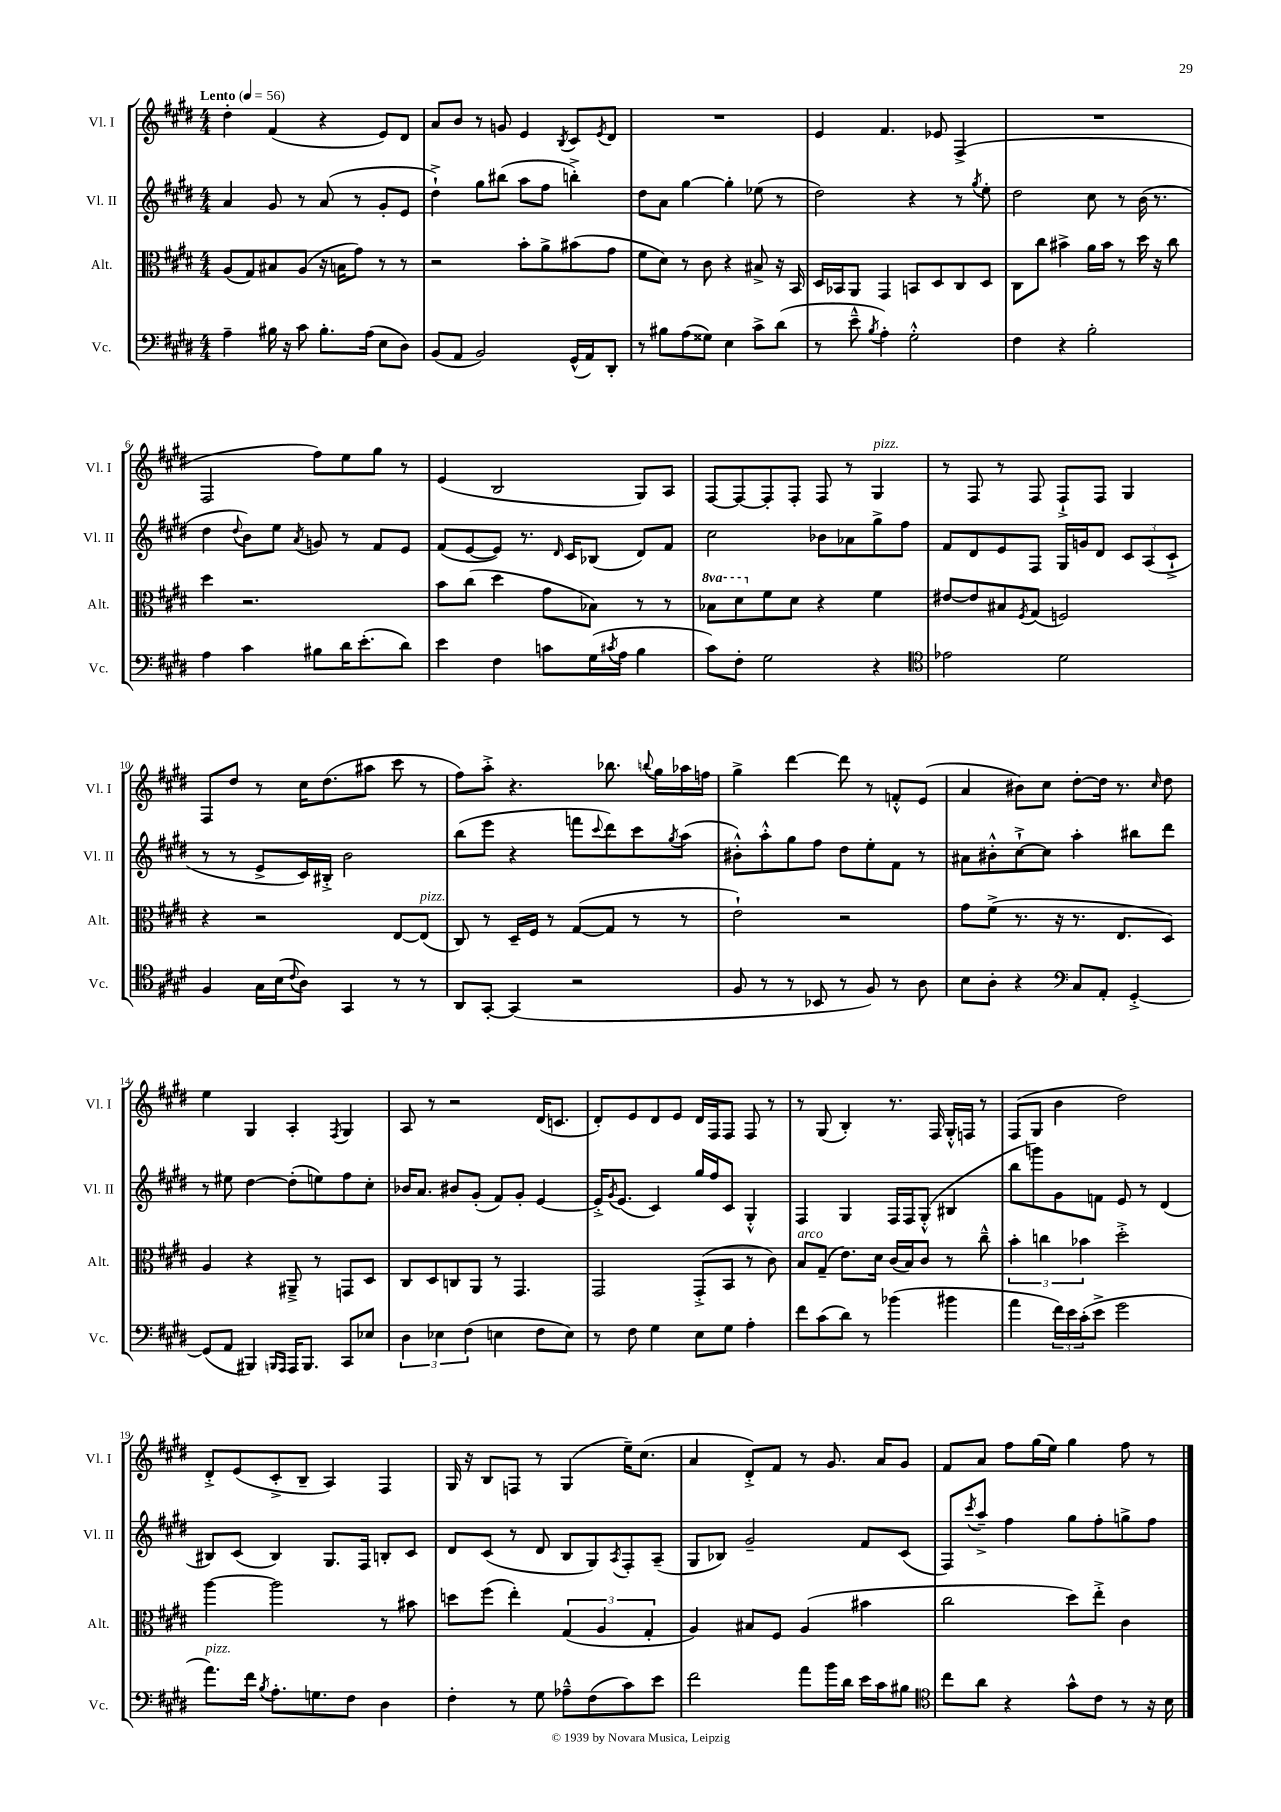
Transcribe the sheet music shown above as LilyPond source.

<<
\new StaffGroup <<
\new Staff = "s0" \with { instrumentName = "Vl. I" shortInstrumentName = "Vl. I" } {
    \clef treble \key e \major \numericTimeSignature \time 4/4 \tempo "Lento" 4 = 56
    dis''4-. fis'4( r4 e'8) dis'8 |
    a'8 b'8 r8 g'8 e'4 \acciaccatura { b8 } cis'8 \acciaccatura { e'8 } dis'8 |
    R1 |
    e'4 fis'4. ees'8 fis4->( |
    R1 |
    fis2 fis''8) e''8 gis''8 r8 |
    e'4( b2 gis8) a8 |
    fis8~ fis8~ fis8-. fis8-. fis8 r8 gis4^\markup { \italic "pizz." } |
    r8 fis8 r8 fis8 fis8-!-> fis8 gis4 |
    fis8 dis''8 r8 cis''16 dis''8.( ais''8 cis'''8 r8 |
    fis''8) a''8-.-> r4. bes''8. \appoggiatura { b''8 } gis''16 aes''16 f''16 |
    gis''4-> dis'''4~ dis'''8 r8 f'8-.-^ e'8( |
    a'4 bis'8) cis''8 dis''8~-. dis''16 r8. \grace { cis''16 } dis''8 |
    e''4 gis4 a4-. \acciaccatura { fis8 } gis4 |
    a8 r8 r2 dis'16( c'8. |
    dis'8-.) e'8 dis'8 e'8 dis'16 fis16 fis8 fis8 r8 |
    r8 gis8( b4-.) r8. fis16 gis16-.-^ f16 r8 |
    fis8( gis8 b'4 dis''2) |
    dis'8-.-> e'8( cis'8-.-> b8-- a4) fis4 |
    gis16 r16 b8 f8 r8 gis4( e''16--) cis''8.( |
    a'4 dis'8-.->) fis'8 r8 gis'8. a'16 gis'8 |
    fis'8 a'8 fis''8 gis''16( e''16) gis''4 fis''8 r8 \bar "|." |
}
\new Staff = "s1" \with { instrumentName = "Vl. II" shortInstrumentName = "Vl. II" } {
    \clef treble \key e \major \numericTimeSignature \time 4/4
    a'4 gis'8 r8 a'8( r8 gis'8-. e'8 |
    dis''4-!->) gis''8 bis''8( a''8 fis''8 b''4-.->) |
    dis''8 a'8 gis''4~ gis''4-. ees''8( r8 |
    dis''2) r4 r8 \acciaccatura { gis''8 } e''8-. |
    dis''2 cis''8 r8 b'16( r8. |
    dis''4 \appoggiatura { dis''8 } b'8) e''8 \acciaccatura { a'8 } g'8 r8 fis'8 e'8 |
    fis'8( e'8~ e'8) r8. \grace { dis'16 } cis'16 bes8( dis'8) fis'8 |
    cis''2 bes'8 aes'8 gis''8-> fis''8 |
    fis'8 dis'8 e'8 fis8 gis16 g'16 dis'8 \tuplet 3/2 { cis'8 a8( cis'8-!-> } |
    r8 r8 e'8-> cis'16) bis16-.-> b'2 |
    b''8( e'''8 r4 f'''8 \appoggiatura { cis'''8 } dis'''8) cis'''8 \acciaccatura { gis''8 } a''8( |
    bis'8-.-^) a''8-.-^ gis''8 fis''8 dis''8 e''8-. fis'8 r8 |
    ais'8 bis'8-.-^ cis''8~-!-> cis''8 a''4-. bis''8 dis'''8 |
    r8 eis''8 dis''4~ dis''8-.( e''8) fis''8 cis''8-. |
    bes'16 a'8. bis'8 gis'8-.( fis'8) gis'8-. e'4~ |
    e'16-.-> \acciaccatura { gis'8 } e'8.( cis'4) gis''16 fis''16 cis'8 gis4-.-^ |
    fis4 gis4 fis16 fis16 gis8-.-^( bis4 |
    b''8 g'''8) gis'8 f'8 e'8 r8 dis'4( |
    bis8) cis'8( bis4) gis8. fis16 b8-. cis'8 |
    dis'8 cis'8( r8 dis'8 b8 gis8) \acciaccatura { a8 } fis8-. a8--( |
    gis8 bes8) gis'2-- fis'8 cis'8( |
    fis8) \acciaccatura { cis'''8 } a''8---> fis''4 gis''8 fis''8-. g''8-> fis''8 \bar "|." |
}
\new Staff = "s2" \with { instrumentName = "Alt." shortInstrumentName = "Alt." } {
    \clef alto \key e \major \numericTimeSignature \time 4/4 \set Staff.ottavationMarkups = #ottavation-simple-ordinals
    a8( gis8) bis8 a8( r16 b16 gis'8) r8 r8 |
    r2 b'8-. a'8-> bis'8( gis'8 |
    fis'8 dis'8) r8 cis'8 r4 bis8-> r16 b,16 |
    dis16 bes,16 a,8 gis,4 b,8 dis8 cis8 dis8 |
    cis8 cis''8 bis'4-> a'16 bis'16 r8 dis''16 r16 cis''8 |
    dis''4 r2. |
    b'8 cis''8( dis''4 gis'8 bes8) r8 r8 |
    \ottava #1 bes'8 dis''8 \ottava #0 fis'8 dis'8 r4 fis'4 |
    eis'8~ eis'8 bis8 \acciaccatura { fis8 } gis8( f2) |
    r4 r2 e8~ e8^\markup { \italic "pizz." }( |
    cis8) r8 dis16-- fis16 r8 gis8~( gis8 r8 r8 |
    e'2-!) r2 |
    gis'8 fis'8->( r8. r16 r8. e8. dis8) |
    a4 r4 ais,8---> r8 g,8 dis8 |
    cis8 dis8 c8 a,8 r8 gis,4. |
    gis,2 gis,8-.->( b,8 r8 cis'8) |
    b8^\markup { \italic "arco" } gis8--( e'8.) dis'16 cis'16( b16) cis'8 r8 cis''8---^ |
    \tuplet 3/2 { b'4-. c''4 bes'4 } dis''2-.-> |
    a''4~ a''2 r8 bis'8 |
    d''8 fis''8( e''4-.) \tuplet 3/2 { gis4( a4 gis4-. } |
    a4) bis8 fis8 a4( bis'4 |
    cis''2 dis''8) e''8-.-> cis'4 \bar "|." |
}
\new Staff = "s3" \with { instrumentName = "Vc." shortInstrumentName = "Vc." } {
    \clef bass \key e \major \numericTimeSignature \time 4/4
    a4-- bis16 r16 cis'8 bis8.-. a16( e8 dis8) |
    b,8( a,8 b,2) gis,16-^( a,16) dis,8-. |
    r8 bis8 a8( gisis8) e4 cis'8-> dis'8( |
    r8 e'8---^ \acciaccatura { b8 } a4-.) gis2-.-^ |
    fis4 r4 b2-. |
    a4 cis'4 bis8 dis'16 e'8.-.( dis'8) |
    e'4 fis4 c'8 gis16( \acciaccatura { cis'8 } a16 b4 |
    cis'8) fis8-. gis2 r4 |
    \clef tenor ees'2 dis'2 |
    fis4 gis16 b16( \appoggiatura { cis'8 } a8) gis,4 r8 r8 |
    a,8 gis,8~-. gis,4( r2 |
    fis8 r8 r8 bes,8 r8 fis8) r8 a8 |
    b8 a8-. r4 \clef bass cis8 a,8-. gis,4~-.-> |
    gis,8( a,8 bis,,4) \grace { b,,16 a,,16 } a,,16 b,,8. cis,8 ees8 |
    \tuplet 3/2 { dis4 ees4 fis4( } e4 fis8 e8) |
    r8 fis8 gis4 e8 gis8 a4-. |
    fis'8 cis'8( dis'8) r8 bes'4( bis'4 |
    a'4 \tuplet 3/2 { fis'16) e'16 cis'16-.( } e'8-> gis'2 |
    a'8.^\markup { \italic "pizz." }) fis'16 \acciaccatura { b8 } a8.-. g8. fis8 dis4 |
    fis4-. r8 gis8 aes8---^ fis8( cis'8) e'8 |
    fis'2 a'8 b'16 dis'16 e'16 cis'16 bis8 |
    \clef tenor cis''8 a'8 r4 gis'8-^ cis'8 r8 r16 b16 \bar "|." |
}
>>
>>
